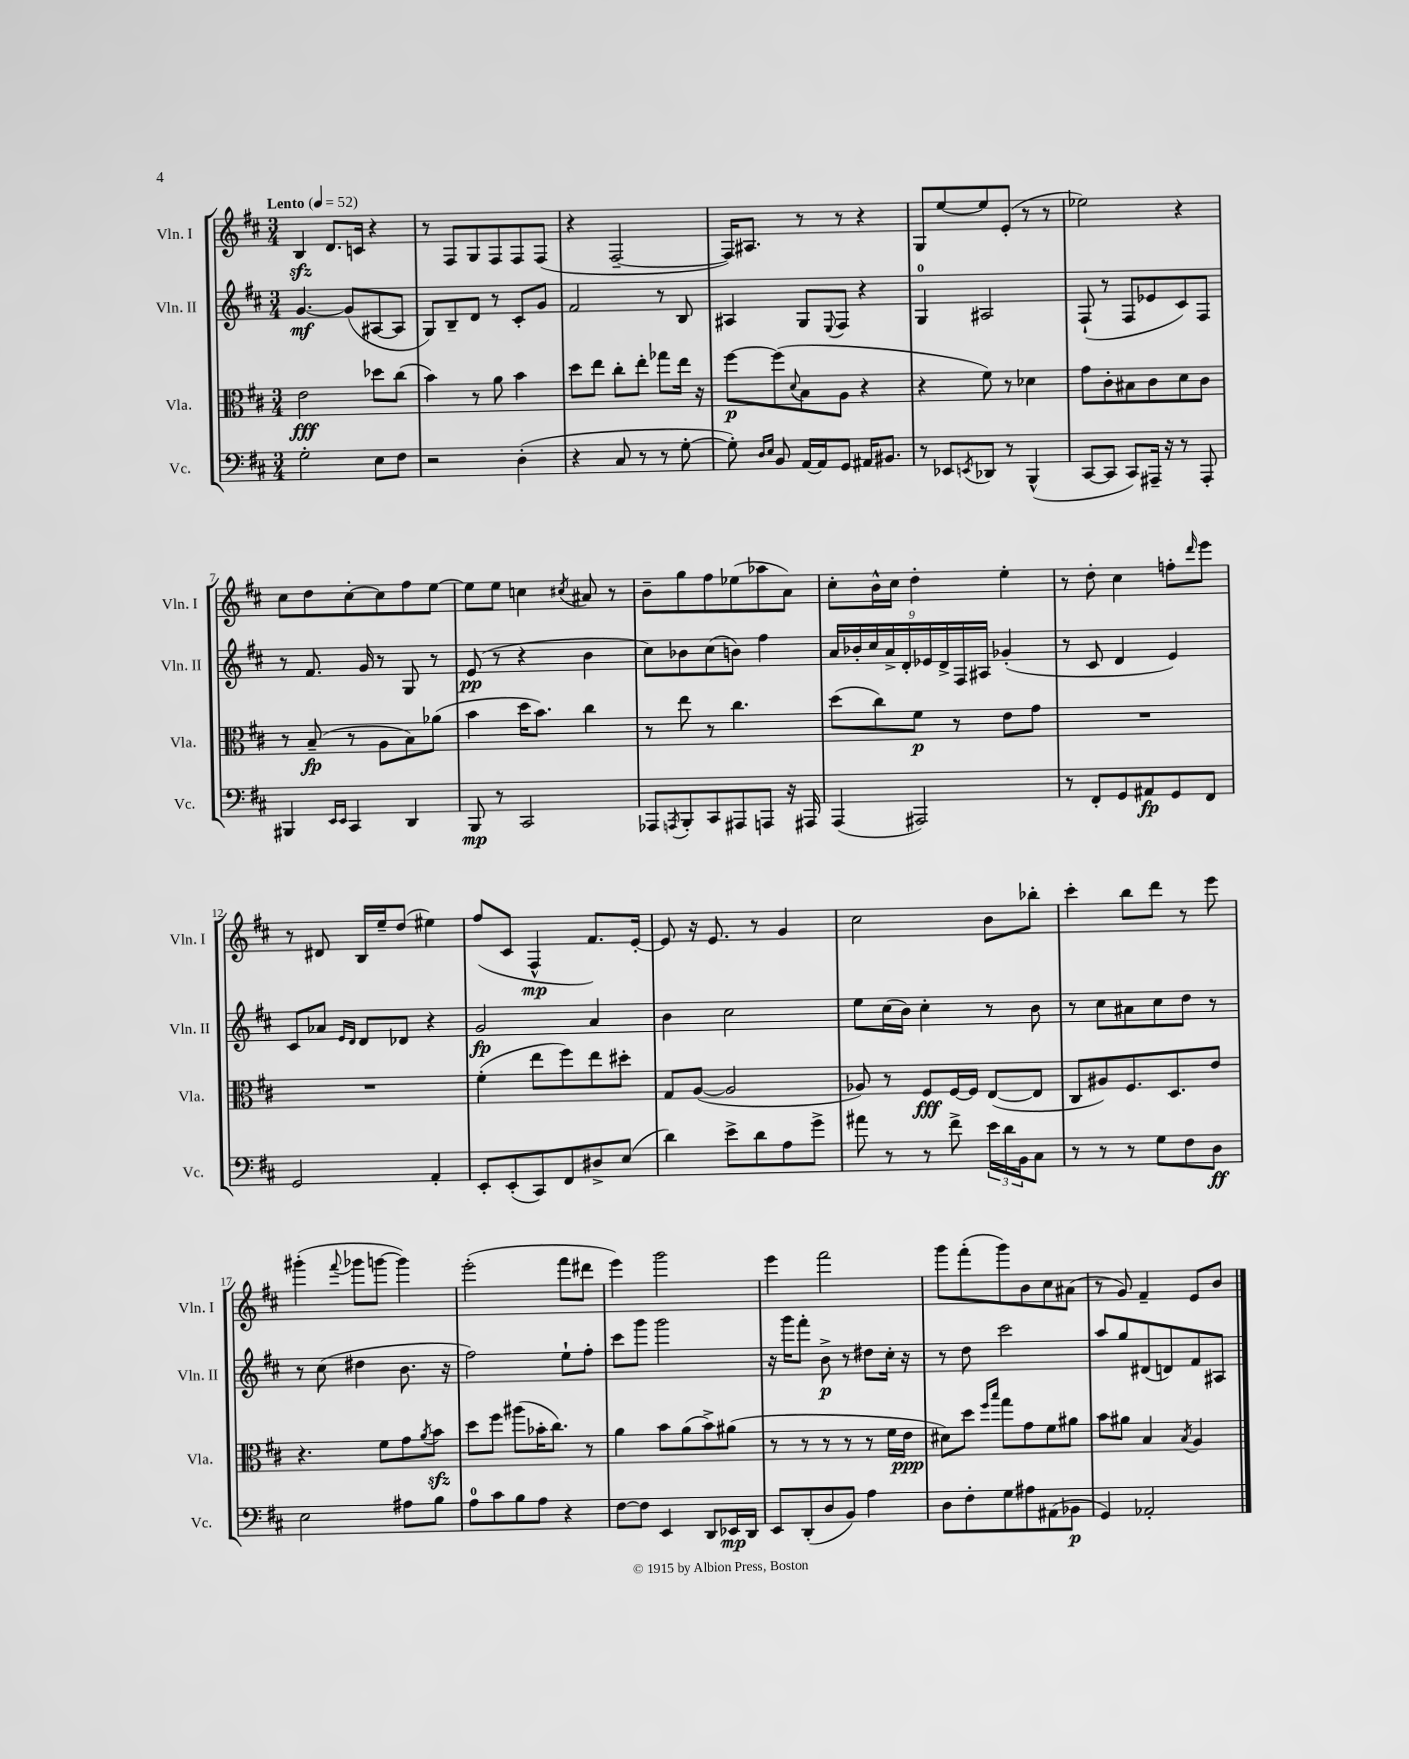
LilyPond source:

<<
\new StaffGroup <<
\new Staff = "s0" \with { instrumentName = "Vln. I" shortInstrumentName = "Vln. I" } {
    \clef treble \key d \major \numericTimeSignature \time 3/4 \tempo "Lento" 4 = 52
    b4\sfz d'8. c'16 r4 |
    r8 fis8 g8 fis8 fis8 fis8( |
    r4 fis2~-- |
    fis16) ais8. r8 r8 r4 |
    g8 e''8~ e''8 e'8-.( r8 r8 |
    ees''2) r4 |
    cis''8 d''8 cis''8~-. cis''8 fis''8 e''8~ |
    e''8 e''8 c''4 \acciaccatura { cis''8 } ais'8 r8 |
    b'8-- g''8 fis''8 ees''8( aes''8 a'8) |
    cis''8-. b'16-^ cis''16 d''4-. e''4-. |
    r8 d''8-. cis''4 f''8-. \grace { d'''16 } e'''8 |
    r8 dis'8 b16 e''16-- d''8( eis''4) |
    fis''8( cis'8 fis4-^\mp fis'8.) e'16~-. |
    e'8 r16 e'8. r8 g'4 |
    cis''2 b'8 bes''8-. |
    cis'''4-. b''8 d'''8 r8 e'''8 |
    gis'''4-.( \appoggiatura { fis'''8 } ges'''8 g'''8~ g'''4) |
    e'''2-.( fis'''8 dis'''8 |
    e'''4) g'''2 |
    e'''4 fis'''2 |
    g'''8 fis'''8-.( g'''8) b'8 cis''8 ais'8( |
    r8 g'8) fis'4-- e'8 b'8 \bar "|." |
}
\new Staff = "s1" \with { instrumentName = "Vln. II" shortInstrumentName = "Vln. II" } {
    \clef treble \key d \major \numericTimeSignature \time 3/4
    g'4.~\mf g'8( ais8~ ais8 |
    g8) b8-- d'8 r8 cis'8-. g'8 |
    fis'2 r8 b8 |
    ais4 g8 \appoggiatura { e8 } fis8 r4 |
    g4-0 ais2 |
    fis8-!( r8 fis8 ees'8 cis'8) fis8 |
    r8 fis'8. g'16 r8 g8 r8 |
    e'8\pp( r8 r4 b'4 |
    cis''8) bes'8 cis''8( b'8) fis''4 |
    \tuplet 9/8 { a'16 bes'16-. cis''16 a'16-> d'16-. ees'16 d'16-> fis16 ais16 } ges'4-.( |
    r8 cis'8 d'4 e'4) |
    cis'8 aes'8 \grace { e'16 d'16 } d'8 des'8 r4 |
    g'2\fp a'4 |
    b'4 cis''2 |
    e''8 cis''16( b'16) cis''4-. r8 b'8 |
    r8 cis''8 ais'8 cis''8 d''8 r8 |
    r8 cis''8( dis''4 b'8. r16 |
    fis''2) e''8-! fis''8-. |
    cis'''8 g'''8 g'''2 |
    r16 g'''16 fis'''8-. b'8->\p r8 dis''8 cis''16-. r16 |
    r8 d''8 cis'''2 |
    a''8 g''8 dis'8( d'8) fis'8 ais8 \bar "|." |
}
\new Staff = "s2" \with { instrumentName = "Vla." shortInstrumentName = "Vla." } {
    \clef alto \key d \major \numericTimeSignature \time 3/4
    e'2\fff des''8 cis''8( |
    b'4) r8 a'8 b'4 |
    d''8 e''8 cis''8-. e''8-. ges''8 e''16 r16 |
    fis''8~\p fis''8( \appoggiatura { d'8 } b8 a8 r4 |
    r4 fis'8) r8 des'4 |
    g'8 cis'8-. bis8 cis'8 d'8 cis'8 |
    r8 b8--\fp( r8 a8 b8) aes'8( |
    b'4 d''16 b'8.) cis''4 |
    r8 e''8 r8 cis''4. |
    d''8( cis''8) fis'8\p r8 e'8 g'8 |
    R2. |
    R2. |
    fis'4-.( e''8 fis''8) e''8 dis''8-. |
    g8 a8~( a2 |
    aes8) r8 fis8\fff fis16~ fis16 e8~( e8 |
    cis8 ais8) fis8. d8. e'8 |
    r4. fis'8 g'8 \acciaccatura { a'8 } b'8\sfz |
    d''8 fis''8 ais''8( bes'16-. cis''8.) r8 |
    a'4 b'8 a'8( b'8->) ais'8( |
    r8 r8 r8 r8 r8 fis'16 e'16\ppp |
    dis'8) d''8 \grace { fis''16 b''16 } g''8 g'8 fis'8 ais'8 |
    b'8 ais'8 b4 \acciaccatura { b8 } a4 \bar "|." |
}
\new Staff = "s3" \with { instrumentName = "Vc." shortInstrumentName = "Vc." } {
    \clef bass \key d \major \numericTimeSignature \time 3/4
    g2-. e8 fis8 |
    r2 d4-.( |
    r4 cis8 r8 r8 g8~-. |
    g8-.) \grace { d16 e16 } b,8 a,16~ a,16 g,8 ais,16 bis,8. |
    r8 ees,8 \acciaccatura { e,8 } des,8 r8 b,,4-^( |
    cis,8~ cis,8 cis,8) ais,,16-- r16 r8 ais,,8-. |
    bis,,4 \grace { e,16 e,16 } cis,4 d,4 |
    b,,8\mp r8 cis,2 |
    aes,,8 \acciaccatura { a,,8 } b,,8-. cis,8 ais,,8 a,,8 r16 ais,,16 |
    a,,4( ais,,2) |
    r8 fis,8-. g,8 ais,8\fp g,8 fis,8 |
    g,2 a,4-. |
    e,8-. e,8-.( cis,8) fis,8 dis8-> e8( |
    d'4) e'8-> d'8 a8 g'8-> |
    ais'8 r8 r8 fis'8-> \tuplet 3/2 { e'16 d'16 b,16 } cis8 |
    r8 r8 r8 g8 fis8 d8\ff |
    e2 ais8 b8 |
    a8-0 cis'8 b8 a8 r4 |
    fis8~ fis8 e,4 d,8 ees,16\mp d,16 |
    e,8 d,8-.( d8 b,8) a4 |
    d8 fis8-. g8 ais8 ais,8( bes,8\p |
    g,4) aes,2-. \bar "|." |
}
>>
>>
